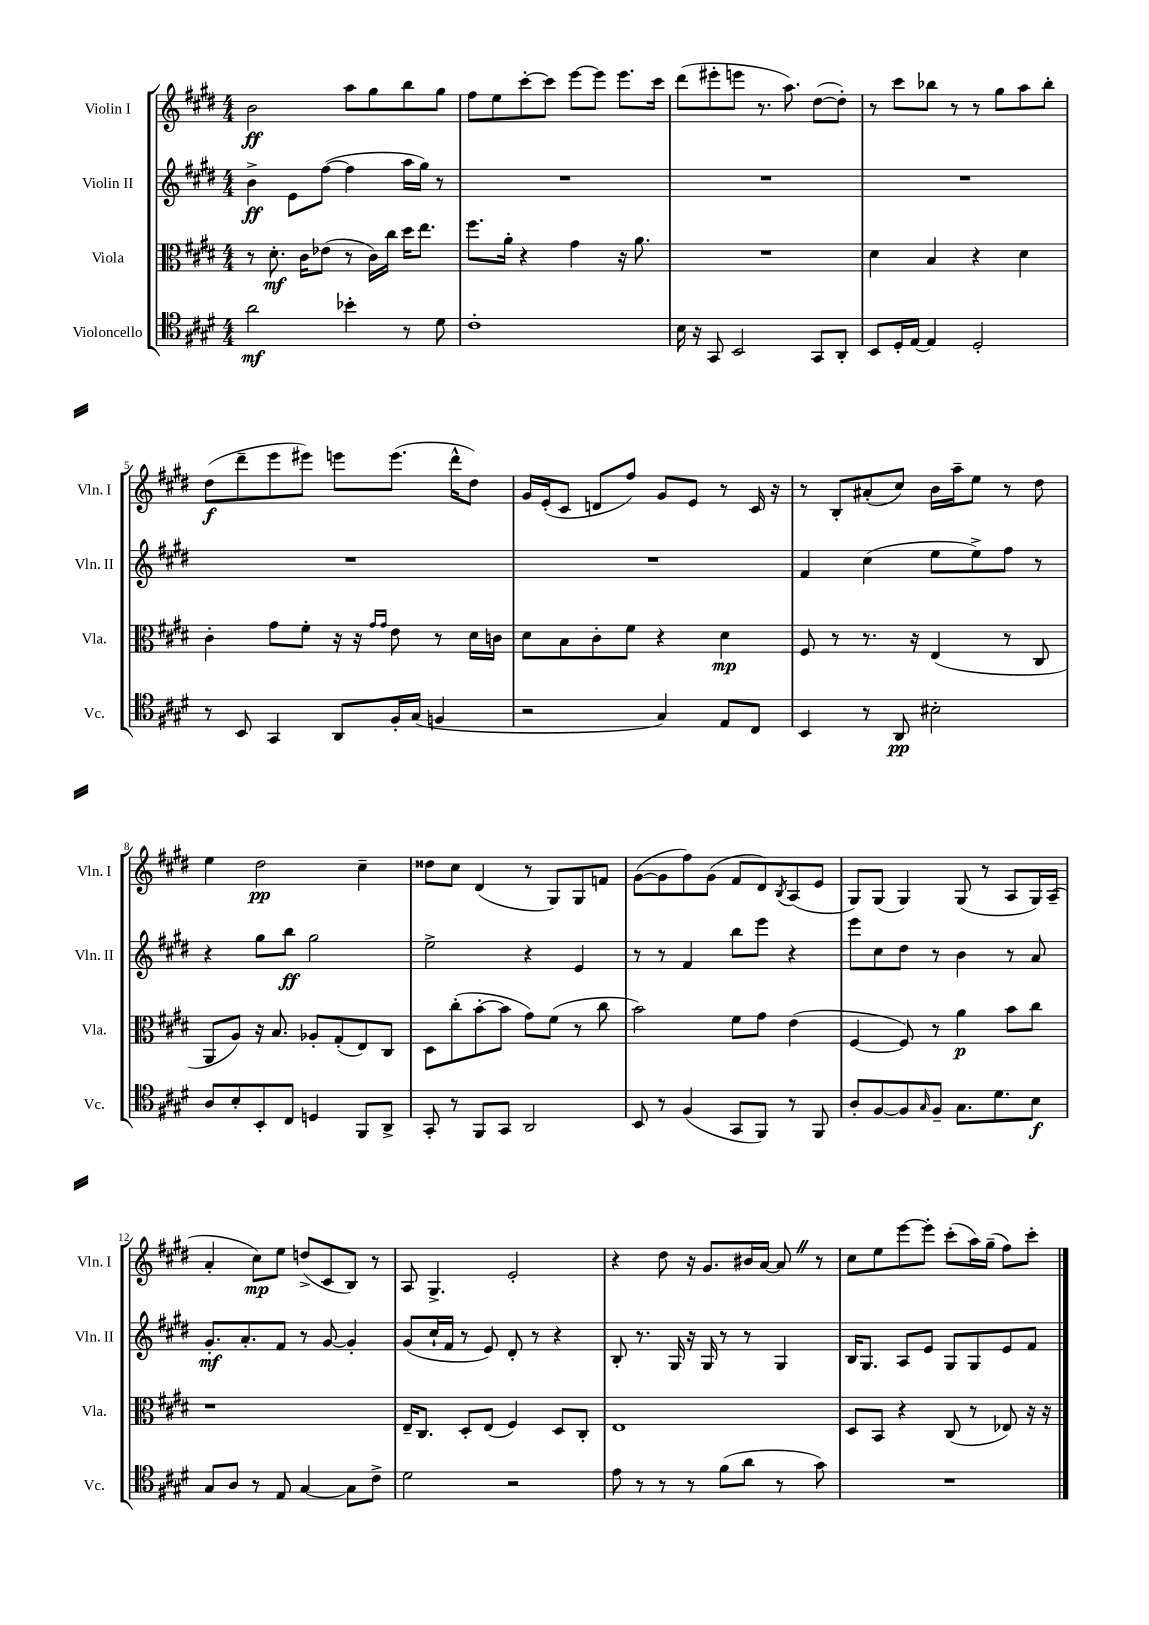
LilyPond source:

<<
\new StaffGroup <<
\new Staff = "s0" \with { instrumentName = "Violin I" shortInstrumentName = "Vln. I" } {
    \clef treble \key e \major \numericTimeSignature \time 4/4
    b'2\ff a''8 gis''8 b''8 gis''8 |
    fis''8 e''8 cis'''8~-. cis'''8 e'''8~ e'''8 e'''8. cis'''16 |
    dis'''8( eis'''8-. e'''8 r8. a''8.) dis''8~( dis''8-.) |
    r8 cis'''8 bes''8 r8 r8 gis''8 a''8 bes''8-. |
    dis''8\f( dis'''8-- e'''8 eis'''8) e'''8 e'''8.( dis'''16-^ dis''8) |
    gis'16 e'16-.( cis'8 d'8 fis''8) gis'8 e'8 r8 cis'16 r16 |
    r8 b8-. ais'8-.( cis''8) b'16 a''16-- e''8 r8 dis''8 |
    e''4 dis''2\pp cis''4-- |
    disis''8 cis''8 dis'4( r8 gis8) gis8 f'8 |
    gis'8~( gis'8 fis''8) gis'8( fis'8 dis'8) \acciaccatura { b8 } a8( e'8 |
    gis8) gis8( gis4) gis8( r8 a8 gis16) a16--( |
    a'4-. cis''8\mp) e''8 d''8->( cis'8 b8) r8 |
    a8 gis4.-> e'2-. |
    r4 dis''8 r16 gis'8. bis'16 a'16~ a'8 \once \override BreathingSign.text = \markup { \musicglyph "scripts.caesura.straight" } \breathe r8 |
    cis''8 e''8 e'''8~ e'''8-. cis'''8-.( a''16) gis''16--( fis''8) cis'''8-. \bar "|." |
}
\new Staff = "s1" \with { instrumentName = "Violin II" shortInstrumentName = "Vln. II" } {
    \clef treble \key e \major \numericTimeSignature \time 4/4
    b'4->\ff e'8 fis''8~( fis''4 a''16 gis''16) r8 |
    R1 |
    R1 |
    R1 |
    R1 |
    R1 |
    fis'4 cis''4( e''8 e''8->) fis''8 r8 |
    r4 gis''8 b''8\ff gis''2 |
    e''2-> r4 e'4 |
    r8 r8 fis'4 b''8 e'''8 r4 |
    e'''8 cis''8 dis''8 r8 b'4 r8 a'8 |
    gis'8.-.\mf a'8.-. fis'8 r8 gis'8~ gis'4-. |
    gis'8( cis''16-! fis'16 r8 e'8) dis'8-. r8 r4 |
    b8-. r8. gis16 r16 gis16 r8 r8 gis4 |
    b16 gis8. a8 e'8 gis8 gis8 e'8 fis'8 \bar "|." |
}
\new Staff = "s2" \with { instrumentName = "Viola" shortInstrumentName = "Vla." } {
    \clef alto \key e \major \numericTimeSignature \time 4/4
    r8 dis'8.-.\mf cis'16 ees'8( r8 cis'16) cis''16 dis''16 e''8. |
    fis''8. a'16-. r4 gis'4 r16 a'8. |
    R1 |
    dis'4 b4 r4 dis'4 |
    cis'4-. gis'8 fis'8-. r16 r16 \grace { gis'16 gis'16 } e'8 r8 dis'16 c'16 |
    dis'8 b8 cis'8-. fis'8 r4 dis'4\mp |
    fis8 r8 r8. r16 e4( r8 cis8 |
    a,8 a8) r16 b8. aes8-. gis8-.( e8) cis8 |
    dis8 cis''8-.( b'8~-. b'8 gis'8) fis'8( r8 cis''8 |
    b'2) fis'8 gis'8 e'4( |
    fis4~ fis8) r8 a'4\p b'8 cis''8 |
    r1 |
    e16-- cis8. dis8-. e8( fis4) dis8 cis8-. |
    e1 |
    dis8 b,8 r4 cis8( r8 ees8) r16 r16 \bar "|." |
}
\new Staff = "s3" \with { instrumentName = "Violoncello" shortInstrumentName = "Vc." } {
    \clef tenor \key e \major \numericTimeSignature \time 4/4
    a'2\mf bes'4-. r8 dis'8 |
    cis'1-. |
    b16 r16 gis,8 b,2 gis,8 a,8-. |
    b,8 dis16-. e16~ e4 dis2-. |
    r8 b,8 gis,4 a,8 fis16-. gis16( f4 |
    r2 gis4) e8 cis8 |
    b,4 r8 a,8\pp bis2-. |
    a8 b8-. b,8-. cis8 d4 fis,8 a,8-> |
    gis,8-. r8 fis,8 gis,8 a,2 |
    b,8 r8 fis4( gis,8 fis,8) r8 fis,8 |
    a8-. fis8~ fis8 \grace { gis16 } fis8-- gis8. dis'8. b8\f |
    gis8 a8 r8 e8 gis4~ gis8 cis'8-> |
    dis'2 r2 |
    e'8 r8 r8 r8 fis'8( a'8 r8 gis'8) |
    R1 \bar "|." |
}
>>
>>
